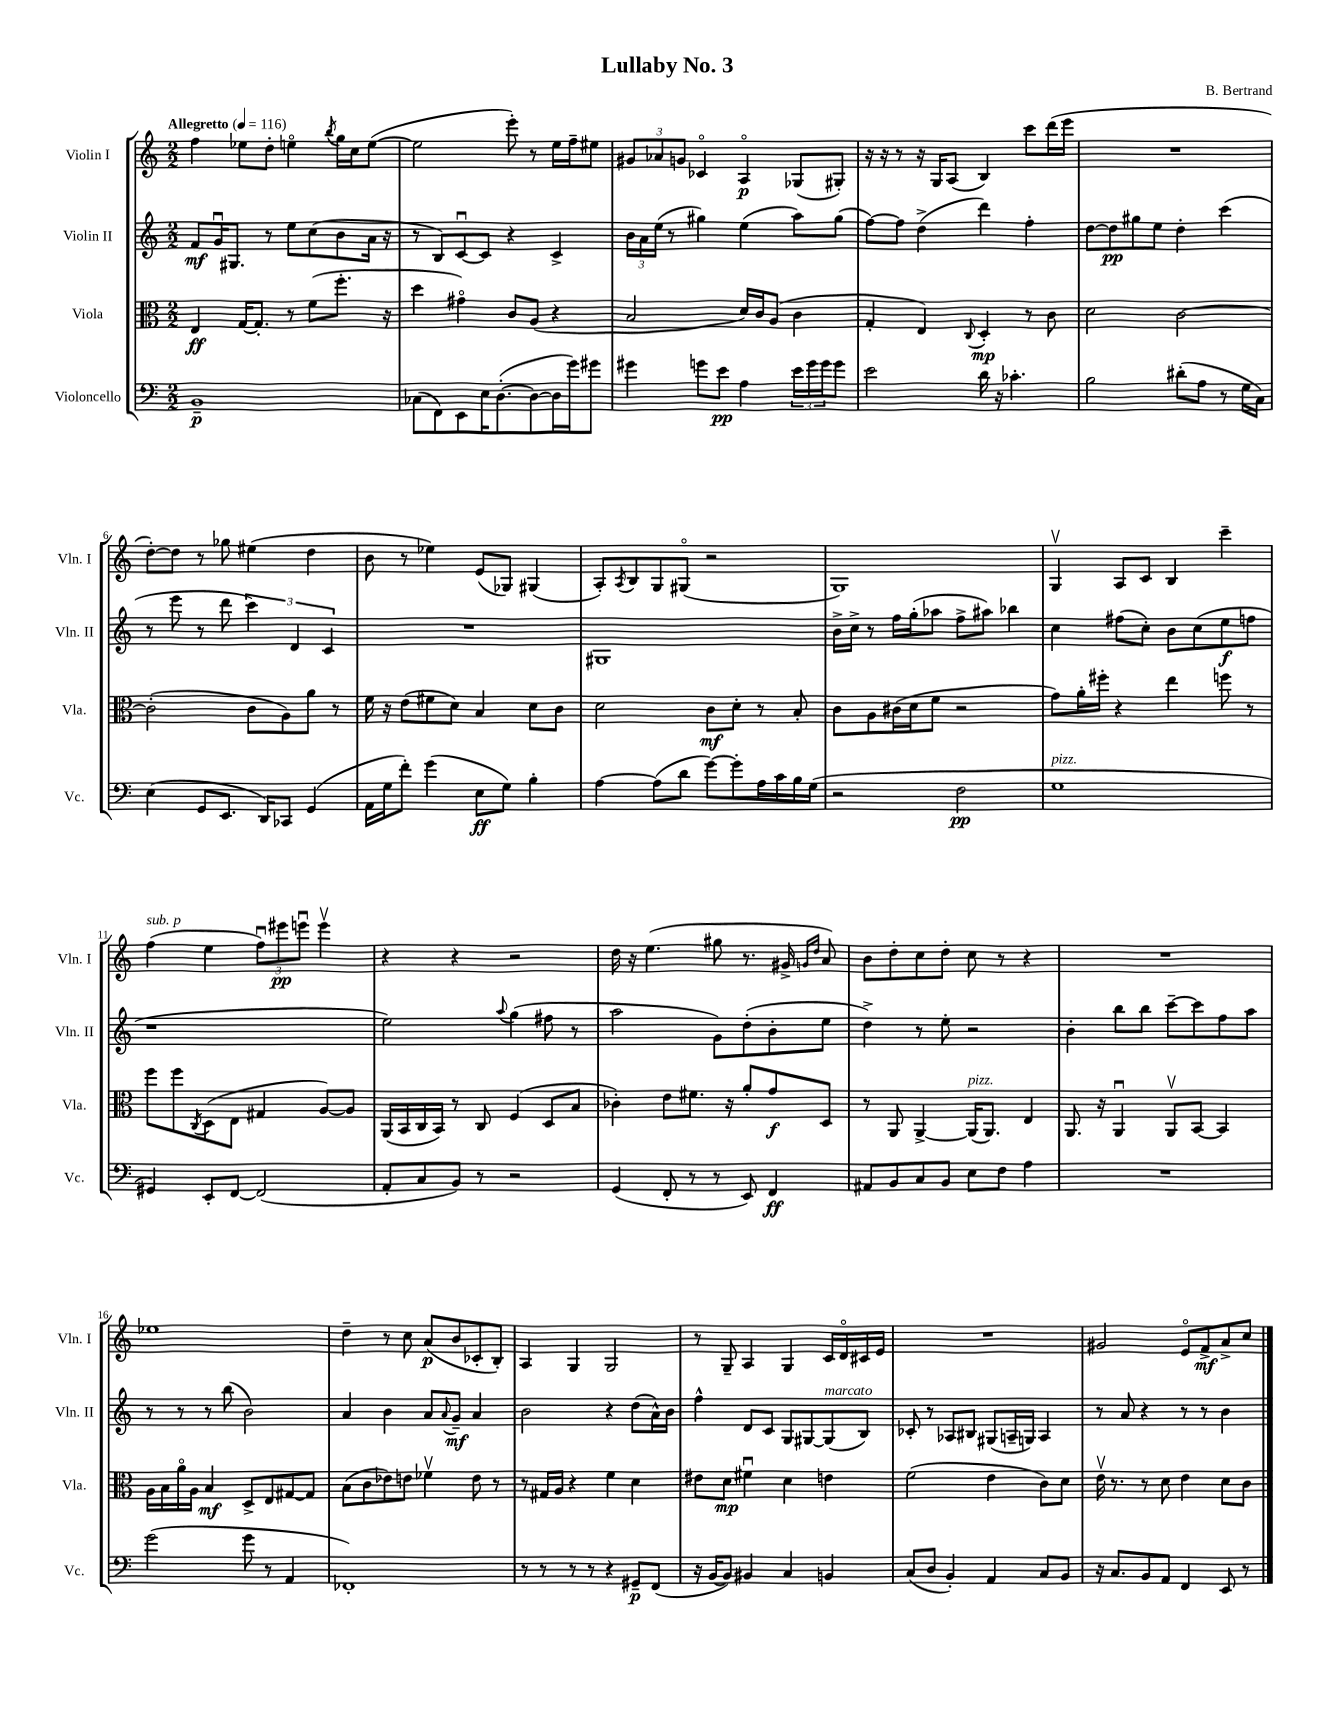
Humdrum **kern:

**kern	**kern	**kern	**kern
*staff4	*staff3	*staff2	*staff1
*clefF4	*clefC3	*clefG2	*clefG2
*k[]	*k[]	*k[]	*k[]
*M2/2	*M2/2	*M2/2	*M2/2
*MM116	*MM116	*MM116	*MM116
1BB~	4E/	8f/L	4ff\
.	.	16gu/K	.
.	.	8.G#/J	.
.	[16G/LK	.	8ee-\L
.	8.G'/]J	.	.
.	.	8r	8dd'\J
.	8r	8ee\L	4eeo\
.	(8f\L	(8cc\	.
.	.	.	8qbb/
.	8.ff'\J	8b\	16gg\LL
.	.	.	16cc\J
.	.	16a\Jk	([8ee\J
.	16r	16r	.
=	=	=	=
(8C-\L	4dd\	8r	2ee\]
8FF\)	.	8B/L)	.
8EE\	4g#o\)	[8cu/	.
16E\K	.	8c/]J	.
([8.D'\	.	.	.
.	8c/L	4r	8eee'\)
8D\_	(8A/J	.	8r
16D\]L	4r	4c^/	16ee\LL
16g\J)	.	.	16ff~\J
8g#\J	.	.	8ee#\J
=	=	=	=
4g#\	2B/	24b\LL	12g#/L
.	.	24a\	.
.	.	(24ee\JJ	12a-/
.	.	8r	.
.	.	.	12g/J
8g\L	.	4gg#\)	4c-o/
8e\J	.	.	.
4A\	16d/LL)	(4ee\	4Ao/
.	16c/J	.	.
.	(8A/J	.	.
24e\LL	4c\	8aa\L)	(8G-/L
24g\	.	.	.
24g\J	.	.	.
8g\J	.	(8gg#\J	8G#'/J)
=	=	=	=
2e\	4G'/	[8ff\L)	16r
.	.	.	16r
.	.	8ff\]J	8r
.	4E/)	(4dd^\	16r
.	.	.	16G/LK
.	.	.	(8A/J
.	8qqC/	.	.
16d\	4D'/	4ddd\)	4B/)
16r	.	.	.
4.c-'\	.	.	.
.	8r	4ff'\	8ccc\L
.	8c\	.	(16ddd\L
.	.	.	16eee\JJ
=	=	=	=
2B\	2d\	[8dd\L	1r
.	.	8dd\]	.
.	.	8gg#\	.
.	.	8ee\J	.
(8d#'\L	[2c\	4dd'\	.
8A\J	.	.	.
8r	.	(4ccc\	.
16G\LL	.	.	.
16C\JJ)	.	.	.
=	=	=	=
(4E\	(2c'\]	8r	[8dd'\L)
.	.	8eee\	8dd\]J
8GG/L	.	8r	8r
8.EE/J	.	8ddd\	8gg-\
.	8c\L	6ccc\)	(4ee#\
16DD/LK)	.	.	.
8CC-/J	8A\)	.	.
.	.	6d/	.
(4GG/	8a\J	.	4dd\
.	.	6c/	.
.	8r	.	.
=	=	=	=
16AA\LL	16f\	1r	8b\
16G\J	16r	.	.
8f'\J)	(8e\L	.	8r
(4g\	8f#\	.	4ee-\)
.	8d\J)	.	.
8E\L	4B/	.	(8e/L
8G\J)	.	.	8G-/J)
4B'\	8d\L	.	(4G#/
.	8c\J	.	.
=	=	=	=
[4A\	2d\	1G#	8A'/L)
.	.	.	8qA/
.	.	.	8B/
(8A\]L	.	.	8G/
8d\J	.	.	(8G#o/J
[8g\L)	8c\L	.	2r
8g'\]	8d'\J	.	.
16A\L	8r	.	.
16c\	.	.	.
16B\	8B'/	.	.
(16G\JJ	.	.	.
=	=	=	=
2r	8c\L	16b^\LL	1G)
.	.	16cc^\JJ	.
.	8A\	8r	.
.	(16c#\L	16ff\LL	.
.	16d\J	(16gg'\J	.
.	8f\J	8aa-\J	.
2F\	2r	8ff^\L	.
.	.	8aa#\J)	.
.	.	4bb-\	.
=	=	=	=
1G	8g\L)	4cc\	4Gv/
.	16a'\L	.	.
.	16ff#'\JJ	.	.
.	4r	(8ff#\L	8A/L
.	.	8cc'\J)	8c/J
.	4ee\	8b\L	4B/
.	.	(8cc\	.
.	8ff\	8ee\	4ccc~\
.	8r	8ff\J	.
=	=	=	=
4GG#/)	8ff\L	1r	(4ff\
.	8ff\	.	.
.	8qC/	.	.
8EE'/L	(8D\	.	4ee\
[8FF/J	8E\J	.	.
(2FF/]	4G#/	.	12ffu\L)
.	.	.	12eee#\
.	.	.	12eeeu\J
.	[8A/L)	.	4eeev\
.	8A/]J	.	.
=	=	=	=
8AA'/L	(16AA/LL	2ee\)	4r
.	16BB/	.	.
8C/	16C/	.	.
.	16BB/JJ)	.	.
8BB/J)	8r	.	4r
8r	8C/	.	.
.	.	8qqaa/	.
2r	(4F/	(4gg\	2r
.	8D/L	8ff#\	.
.	8B/J	8r	.
=	=	=	=
(4GG/	4c-'\)	2aa\	16dd\
.	.	.	16r
.	.	.	(4.ee\
8FF'/	8e\L	.	.
8r	8.f#\J	.	.
8r	.	8g\L)	8gg#\
.	16r	.	.
8EE/)	8a'/L	(8dd'\	8.r
4FF/	8g/	8b'\	.
.	.	.	16g#^/
.	.	.	16qqg/LL
.	.	.	16qqdd/JJ
.	8D/J	8ee\J	8a/)
=	=	=	=
8AA#/L	8r	4dd^\)	8b\L
8BB/	8AA/	.	8dd'\
8C/	[4AA^/	8r	8cc\
8BB/J	.	8ee'\	8dd'\J
8E\L	(16AA/]LK	2r	8cc\
.	8.AA/J)	.	.
8F\J	.	.	8r
4A\	4E/	.	4r
=	=	=	=
1r	8.AA/	4b'\	1r
.	16r	.	.
.	4AAu/	8bb\L	.
.	.	8bb\J	.
.	8AAv/L	[8ccc~\L	.
.	[8BB/J	8ccc\]	.
.	4BB/]	8ff\	.
.	.	8aa\J	.
=	=	=	=
(2g\	16A\LL	8r	1ee-
.	16B\	.	.
.	16ao\	8r	.
.	16A\JJ	.	.
.	4B/	8r	.
.	.	(8bb\	.
8g\	8D^/L	2b\)	.
8r	8E/	.	.
4AA/	[8G#/	.	.
.	8G#/]J	.	.
=	=	=	=
1FF-')	(8B\L	4a/	4dd~\
.	8c\	.	.
.	8e-\)	4b\	8r
.	8e\J	.	8cc\
.	4f-v\	8a/L	(8a/L
.	.	8qqa/	.
.	.	8g~/J	8b/
.	8e\	4a/	8c-'/
.	8r	.	8B'/J)
=	=	=	=
8r	8r	2b\	4A/
8r	16G#/LL	.	.
.	16A/JJ	.	.
8r	4r	.	4G/
8r	.	.	.
4r	4f\	4r	2G/
8GG#~/L	4d\	(8dd\L	.
(8FF/J	.	16a^^\L)	.
.	.	16b\JJ	.
=	=	=	=
16r	8e#\L	4ff^^\	8r
[16BB/LK	.	.	.
8BB/]J)	8d\J	.	8G~/
4BB#/	4f#u\	8d/L	4A/
.	.	8c/J	.
4C/	4d\	8G/L	4G/
.	.	[8G#/	.
4BB/	4e\	(8G#/]	16c/LL
.	.	.	16do/
.	.	8B/J)	16c#/
.	.	.	16e/JJ
=	=	=	=
(8C/L	(2f\	8c-'/	1r
8D/J	.	8r	.
4BB'/)	.	8A-/L	.
.	.	8B#/J	.
4AA/	4e\	(8G#/L	.
.	.	16A~/L	.
.	.	16G/JJ)	.
8C/L	8c\L)	4A/	.
8BB/J	8d\J	.	.
=	=	=	=
16r	16ev\	8r	2g#/
8.C/L	8.r	.	.
.	.	8a/	.
8BB/	8r	4r	.
8AA/J	8d\	.	.
4FF/	4e\	8r	8eo/L
.	.	8r	8f^/
8EE/	8d\L	4b\	8a^/
8r	8c\J	.	8cc/J
==	==	==	==
*-	*-	*-	*-
